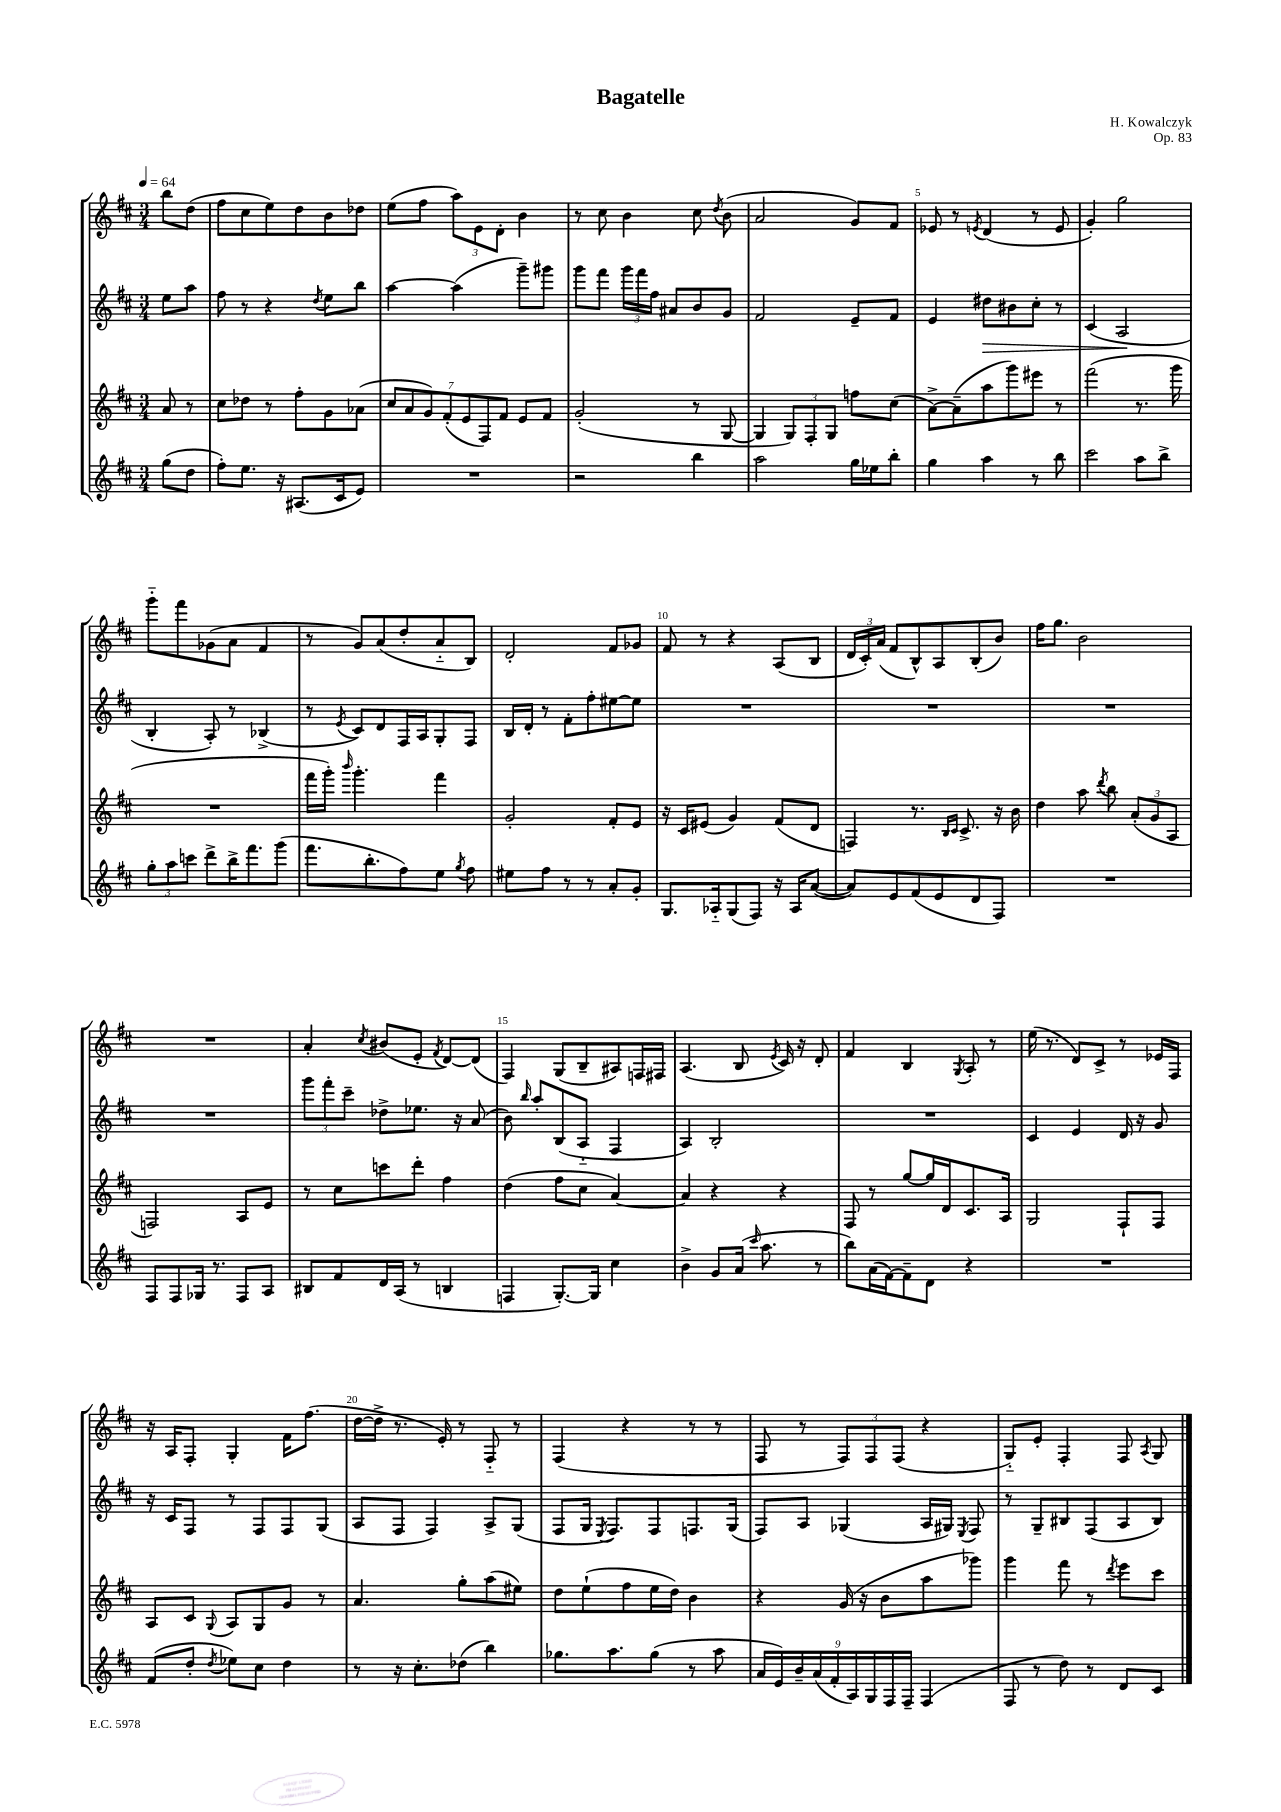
\header { title = "Bagatelle" composer = "H. Kowalczyk" opus = "Op. 83" }
<<
\new StaffGroup <<
\new Staff = "s0" {
    \clef treble \key d \major \numericTimeSignature \time 3/4 \partial 4 \tempo 4 = 64
    \autoBeamOff b''8[ d''8]( |
    fis''8[ cis''8 e''8) d''8 b'8 des''8] |
    e''8[( fis''8] \tuplet 3/2 { a''8[) e'8 d'8]-. } b'4 |
    r8 cis''8 b'4 cis''8 \acciaccatura { d''8 } b'8( |
    a'2 g'8[) fis'8] |
    ees'8 r8 \acciaccatura { e'8 } d'4( r8 e'8 |
    g'4-.) g''2 |
    g'''8[-_ fis'''8 ges'8( a'8] fis'4 |
    r8 g'8[) a'8( d''8-. a'8-_ b8]) |
    d'2-. fis'8[ ges'8] |
    fis'8 r8 r4 a8[( b8] |
    \tuplet 3/2 { d'16[ cis'16-.) a'16]( } fis'8[ b8-^) a8 b8-.( b'8]) |
    fis''16[ g''8.] b'2 |
    R2. |
    a'4-. \acciaccatura { cis''8 } bis'8[( e'8]-. \acciaccatura { fis'8 } d'8[~) d'8]( |
    fis4) g8[( b8-- ais8) f16 fis16] |
    a4.( b8 \acciaccatura { e'8 } cis'16) r16 d'8-. |
    fis'4 b4 \acciaccatura { g8 } a8-. r8 |
    e''16( r8. d'8[) cis'8]-> r8 ees'16[ fis16] |
    r16 a16[ fis8]-. g4-. fis'16[ fis''8.]( |
    d''16[~ d''16]-> r8. e'16-.) r8 fis8-_ r8 |
    fis4( r4 r8 r8 |
    fis8 r8 \tuplet 3/2 { fis8[) fis8 fis8]( } r4 |
    g8[-_) e'8]-. fis4-. fis8 \acciaccatura { a8 } g8 \bar "|." |
}
\new Staff = "s1" {
    \clef treble \key d \major \numericTimeSignature \time 3/4 \partial 4
    \autoBeamOff e''8[ a''8] |
    fis''8 r8 r4 \acciaccatura { d''8 } e''8[ b''8] |
    a''4~ a''4( g'''8[--) gis'''8] |
    g'''8[ fis'''8] \tuplet 3/2 { g'''16[ fis'''16 fis''16] } ais'8[ b'8 g'8] |
    fis'2 e'8[-- fis'8] |
    e'4 dis''8[\> bis'8 cis''8]-. r8 |
    cis'4( a2\! |
    b4-. a8-.) r8 bes4->( |
    r8 \acciaccatura { e'8 } cis'8[) d'8 fis16 a16 g8-. fis8] |
    b16[ d'16]-. r8 fis'8[-. fis''8-. eis''8~ eis''8] |
    R2. |
    R2. |
    R2. |
    R2. |
    \tuplet 3/2 { g'''8[ fis'''8-. cis'''8]-- } des''8[-> ees''8.] r16 a'8( |
    b'8) \grace { b''16 } a''8[-. b8( a8]-_ fis4 |
    a4) b2-. |
    R2. |
    cis'4 e'4 d'16 r16 g'8 |
    r16 cis'16[ fis8] r8 fis8[ fis8 g8]( |
    a8[ fis8] fis4) a8[-> g8]( |
    fis8[ g16] \acciaccatura { e8 } fis8.[) fis8 f8. g16]( |
    fis8[) a8] ges4( a16[ gis16]) \acciaccatura { e8 } fis8 |
    r8 g8[-- bis8 fis8( a8 bis8]) \bar "|." |
}
\new Staff = "s2" {
    \clef treble \key d \major \numericTimeSignature \time 3/4 \partial 4
    \autoBeamOff a'8 r8 |
    cis''8[ des''8] r8 fis''8[-. g'8 aes'8]( |
    \tuplet 7/4 { cis''8[ a'8 g'8) fis'8-.( e'8 fis8) fis'8] } e'8[ fis'8] |
    g'2-.( r8 g8~ |
    g4 \tuplet 3/2 { g8[) fis8-. g8] } f''8[ cis''8]( |
    a'8[~->) a'8--( a''8 g'''8) eis'''8] r8 |
    fis'''2( r8. g'''16 |
    R2. |
    fis'''16[ g'''16]-.) \grace { b'''16 } g'''4.-. fis'''4 |
    g'2-. fis'8[-. e'8] |
    r16 cis'16[ eis'8]( g'4) fis'8[( d'8] |
    f4) r8. \grace { b16[ cis'16] } cis'8.-> r16 b'16 |
    d''4 a''8 \acciaccatura { d'''8 } b''8 \tuplet 3/2 { a'8[-.( g'8 a8] } |
    f2) a8[ e'8] |
    r8 cis''8[ c'''8 d'''8]-. fis''4 |
    d''4( fis''8[ cis''8] a'4~) |
    a'4 r4 r4 |
    fis8 r8 g''8[~ g''16 d'16 cis'8. a16] |
    g2 fis8[-! fis8] |
    a8[ cis'8] \appoggiatura { g8 } a8[ g8 g'8] r8 |
    a'4. g''8[-. a''8( eis''8]) |
    d''8[ e''8-!( fis''8 e''16 d''16]) b'4 |
    r4 g'16( r16 b'8[ a''8 ges'''8]) |
    g'''4 fis'''8 r8 \acciaccatura { d'''8 } e'''8[ cis'''8] \bar "|." |
}
\new Staff = "s3" {
    \clef treble \key d \major \numericTimeSignature \time 3/4 \partial 4
    \autoBeamOff g''8[( d''8] |
    fis''8[-.) e''8.] r16 ais8.[( cis'16 e'8]) |
    R2. |
    r2 b''4 |
    a''2 g''16[ ees''16 b''8]-. |
    g''4 a''4 r8 b''8 |
    cis'''2 a''8[ b''8]-> |
    \tuplet 3/2 { g''8[-. a''8 c'''8] } d'''8[-> b''16-> fis'''8. g'''8]( |
    fis'''8.[ b''8.-. fis''8) e''8] \acciaccatura { g''8 } fis''8 |
    eis''8[ fis''8] r8 r8 a'8[-. g'8]-. |
    g8.[ aes16-_ g8( fis8]) r16 aes16[ a'8]~( |
    a'8[) e'8 fis'8( e'8 d'8 fis8]) |
    R2. |
    fis8[ fis8 ges16] r8. fis8[ a8] |
    bis8[ fis'8 d'16 a16]( r8 b4 |
    f4 g8.[~-.) g16] cis''4 |
    b'4-> g'8[ a'16]( \grace { cis'''16 } a''8. r8 |
    b''8[) a'16( fis'16~) fis'8-- d'8] r4 |
    R2. |
    fis'8[( d''8]-. \acciaccatura { d''8 } ees''8[) cis''8] d''4 |
    r8 r16 cis''8.[-. des''8]( b''4) |
    ges''8.[ a''8. ges''8]( r8 a''8 |
    \tuplet 9/8 { a'16[ e'16) b'16-- a'16( fis'16-. a16) g16 fis16 fis16]-- } fis4( |
    fis8 r8 d''8) r8 d'8[ cis'8] \bar "|." |
}
>>
>>
\layout { \context { \Score \override BarNumber.break-visibility = ##(#f #t #t) barNumberVisibility = #(every-nth-bar-number-visible 5) } }
